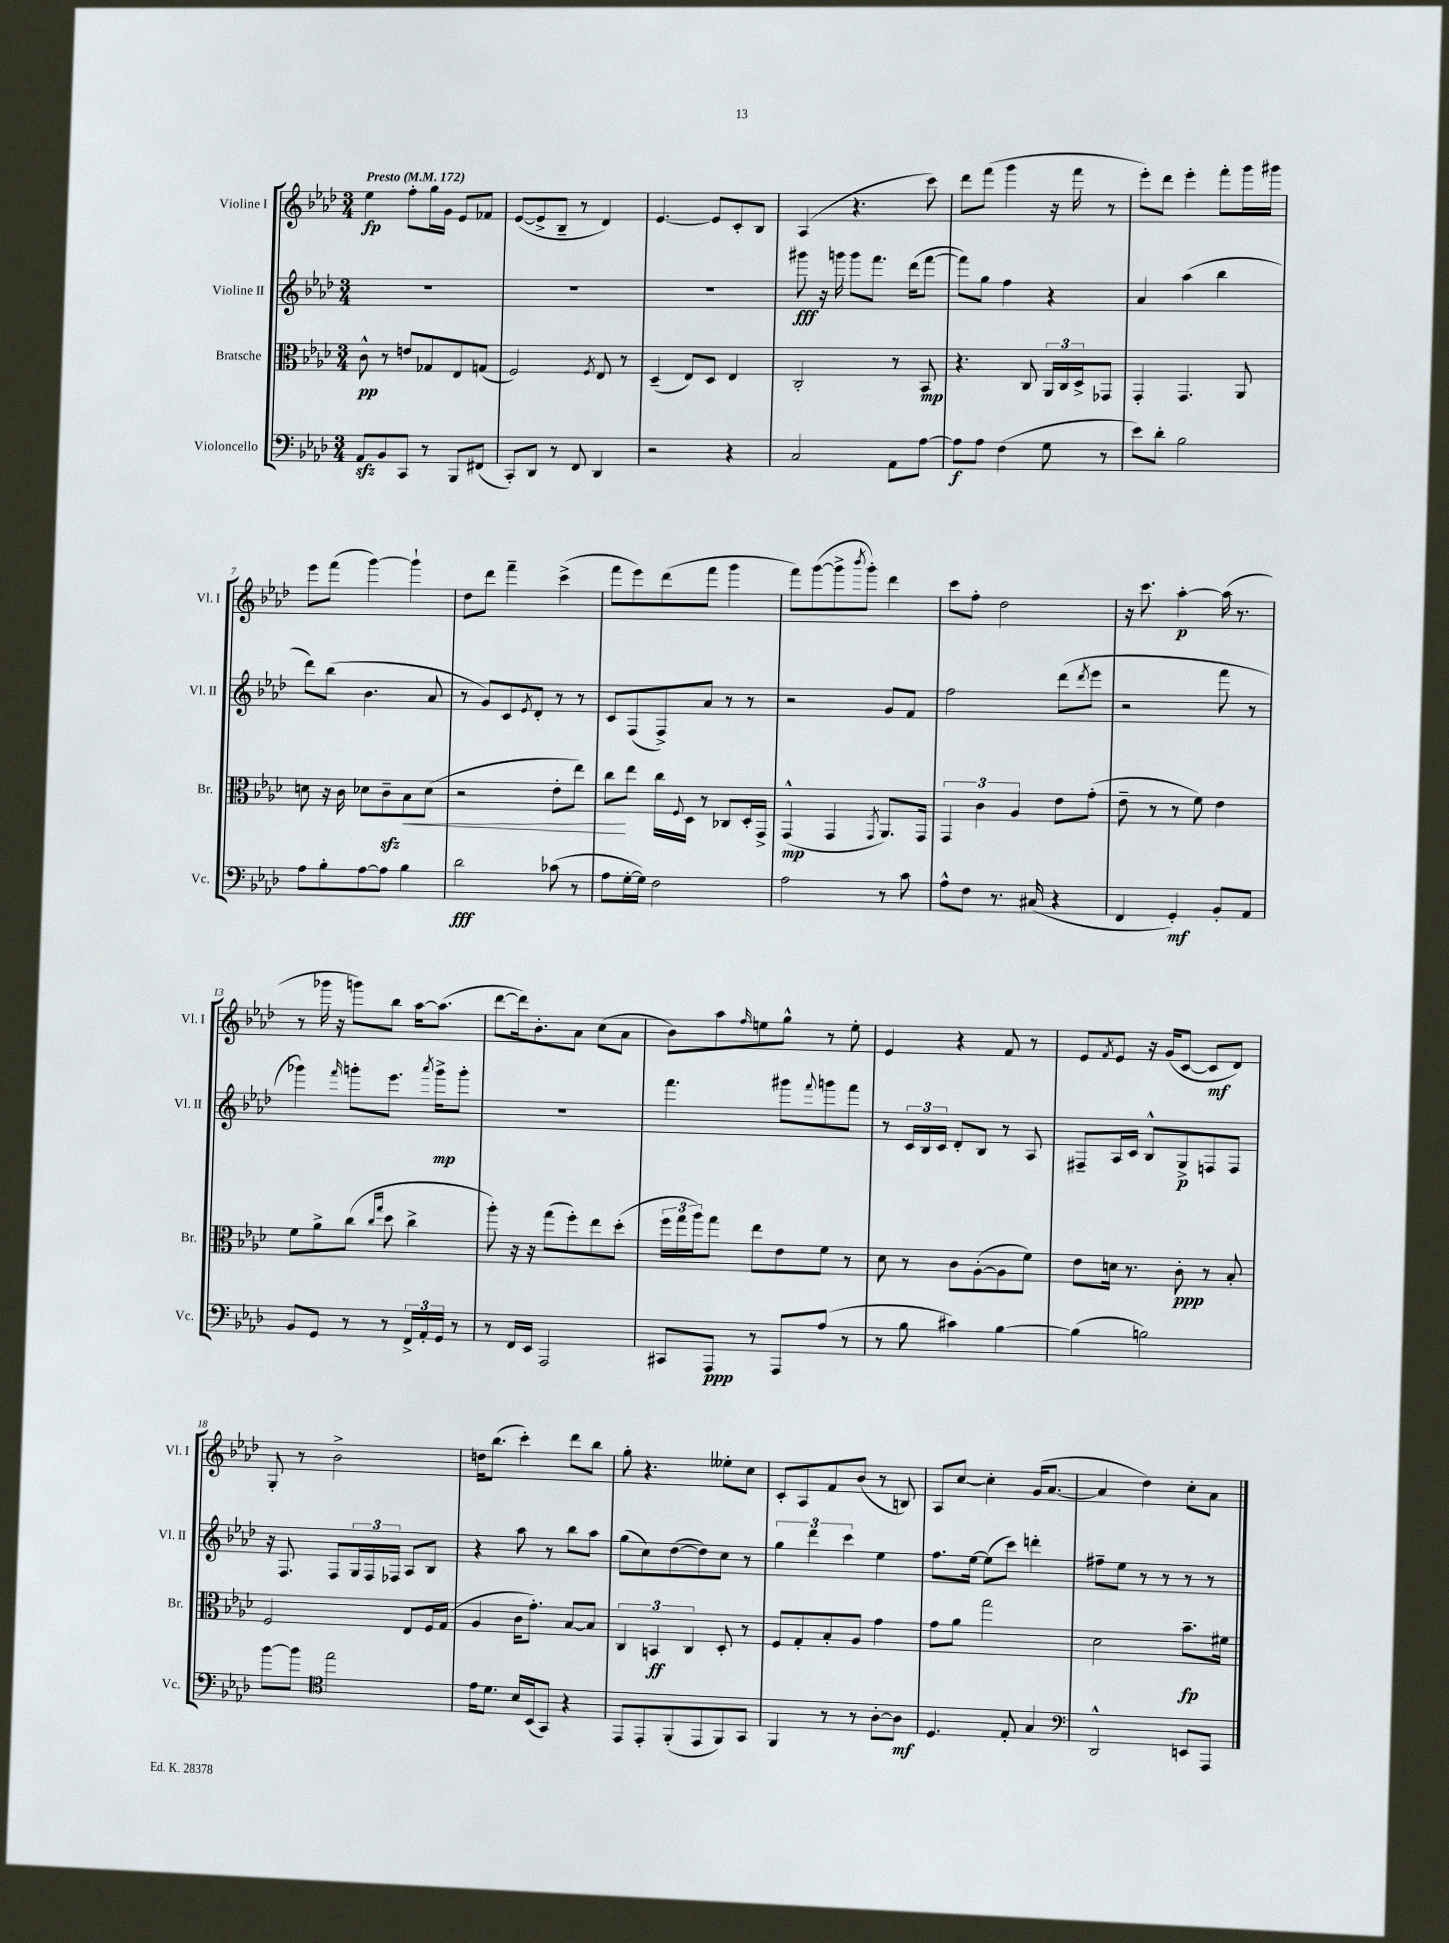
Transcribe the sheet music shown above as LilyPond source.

<<
\new StaffGroup <<
\new Staff = "s0" \with { instrumentName = "Violine I" shortInstrumentName = "Vl. I" } {
    \clef treble \key aes \major \numericTimeSignature \time 3/4 \tempo "Presto" 4 = 172
    ees''4\fp f''8-. g''16 g'16 ees'8 fes'8 |
    ees'8~( ees'8-> bes8-- r8 des'4) |
    ees'4.~ ees'8 c'8-. bes8 |
    aes4( r4. c'''8) |
    des'''8 f'''8( g'''4 r16 f'''16 r8 |
    ees'''8-.) des'''8 ees'''4-. f'''8-. g'''16 gis'''16 |
    ees'''8 f'''8( g'''4~) g'''4-! |
    des''8 des'''8 f'''4-- c'''4->( |
    f'''8 ees'''8) des'''8( f'''8 g'''4 |
    f'''8) g'''8~( g'''8-> \acciaccatura { bes'''8 } g'''8-.) des'''4 |
    c'''8 f''8-. des''2 |
    r16 c'''8. aes''4~-.\p aes''16( r8. |
    r8 ges'''16 r16 g'''8) bes''8 aes''16~ aes''8.( |
    des'''8~ des'''16) bes'8.-. aes'8 c''8( aes'8 |
    bes'8) aes''8 \grace { f''16 } e''8 g''8-^ r8 e''8-. |
    ees'4 r4 f'8 r8 |
    ees'8 \acciaccatura { f'8 } ees'8 r16 g'16( c'8~ c'8\mf des'8) |
    g8-. r8 bes'2-> |
    d''16 bes''8.( c'''4-.) des'''8 bes''8 |
    g''8-. r4. eeses''8-. c''8 |
    c'8-. aes8 f'8 bes'8( r8 b8) |
    aes8 c''8~ c''4-. g'16( aes'8.~ |
    aes'4 des''4) c''8-. aes'8 \bar "|." |
}
\new Staff = "s1" \with { instrumentName = "Violine II" shortInstrumentName = "Vl. II" } {
    \clef treble \key aes \major \numericTimeSignature \time 3/4
    R2. |
    R2. |
    R2. |
    gis'''8\fff r16 g'''16 g'''8 f'''8. des'''16( f'''8~ |
    f'''8) g''8 f''4 r4 |
    aes'4 aes''4( bes''4 |
    des'''8) bes''8( bes'4. aes'8 |
    r8 g'8) c'8 \acciaccatura { ees'8 } des'8-. r8 r8 |
    c'8 f8( f8->) aes'8 r8 r8 |
    r2 g'8 f'8 |
    f''2 des'''8( \acciaccatura { des'''8 } ees'''8 |
    r2 f'''8 r8 |
    ges'''4) \grace { f'''16 } g'''8-. ees'''8. \acciaccatura { aes'''8 } g'''16->\mp g'''8-. |
    R2. |
    f'''4. gis'''8 \appoggiatura { f'''8 } g'''8 f'''8 |
    r8 \tuplet 3/2 { c'16 bes16 c'16 } des'8-. bes8 r8 aes8 |
    fis8-- aes16 c'16 bes8-^ g8->\p f8 f8 |
    r16 f8. f8 \tuplet 3/2 { g16 f16 fes16 } aes8 bes8 |
    r4 aes''8 r8 bes''8 aes''8 |
    g''8( c''8) des''8~( des''8) c''8 r8 |
    \tuplet 3/2 { g''4 des'''4 c'''4 } ees''4 |
    f''8. ees''16~ ees''8( c'''8) d'''4-. |
    fis''8-- ees''8 r8 r8 r8 r8 \bar "|." |
}
\new Staff = "s2" \with { instrumentName = "Bratsche" shortInstrumentName = "Br." } {
    \clef alto \key aes \major \numericTimeSignature \time 3/4
    c'8-^\pp r8 e'8 ges8 ees8 g8( |
    f2) \acciaccatura { f8 } ees8 r8 |
    des4--( ees8) des8 ees4 |
    c2-. r8 bes,8\mp |
    r4. c8 \tuplet 3/2 { aes,16 c16 des16-> } ges,8 |
    g,4-. g,4. aes,8 |
    d'8 r16 c'16 des'8 c'8--\sfz\< bes8 des'8( |
    r2 ees'8-. ees''8) |
    c''8\! ees''8 c''16 \appoggiatura { f8 } des16 r8 ces8 des16-. g,16-> |
    g,4-^\mp( g,4 \acciaccatura { g,8 } aes,8.) g,16 |
    \tuplet 3/2 { g,4 c'4 aes4 } ees'8 g'8-.( |
    ees'8-- r8 r8 f'8) ees'4 |
    f'8 aes'8-> c''8( \grace { c''16 g''16 } des''8 c''4-> |
    aes''8-.) r16 r16 g''8( f''8-.) ees''8 des''8-.( |
    \tuplet 3/2 { f''16 g''16 aes''16) } g''8 ees''8 ees'8 f'8 r8 |
    des'8 r8 c'8 aes8~-.( aes8 f'8) |
    ees'8 d'16 r8. c'8-.\ppp r8 bes8-. |
    f2 ees8 f16 g16( |
    aes4 c'16 g'8.-.) bes8~ bes8 |
    \tuplet 3/2 { c4 b,4\ff c4 } des8-. r8 |
    f8 g8-. bes8-. aes8 g'4 |
    g'8 aes'8 g''2 |
    des'2 bes'8.--\fp fis'16 \bar "|." |
}
\new Staff = "s3" \with { instrumentName = "Violoncello" shortInstrumentName = "Vc." } {
    \clef bass \key aes \major \numericTimeSignature \time 3/4
    aes,8\sfz bes,8 c,8 r8 bes,,8 fis,8( |
    c,8-.) des,8 r8 f,8 des,4 |
    r2 r4 |
    c2 aes,8 aes8~ |
    aes8\f aes8 f4( g8 r8 |
    ees'8) des'8-. bes2 |
    aes8 bes8-. aes8~ aes8 bes4 |
    des'2\fff ces'8( r8 |
    aes8 g16~-. g16) f2 |
    aes2 r8 c'8 |
    aes8-^ f8 r8. cis16( r4 |
    f,4 g,4-.\mf) bes,8-. aes,8 |
    bes,8 g,8 r8 r8 \tuplet 3/2 { f,16-> aes,16-. g,16 } r8 |
    r8 f,16 ees,16 aes,,2 |
    cis,8 aes,,8\ppp r8 aes,,8 aes8( r8 |
    r8 bes8 cis'4) bes4~ |
    bes4( b2) |
    bes'8~ bes'8 \clef tenor ees''2 |
    ees'16 des'8. bes16 bes,16( g,8) r4 |
    ees,8 ees,8-. f,8-.( ees,8 f,8) g,8 |
    f,4 r8 r8 aes8~-. aes8\mf |
    des4. ees8-. g4 |
    \clef bass des,2-^ e,8 aes,,8 \bar "|." |
}
>>
>>
